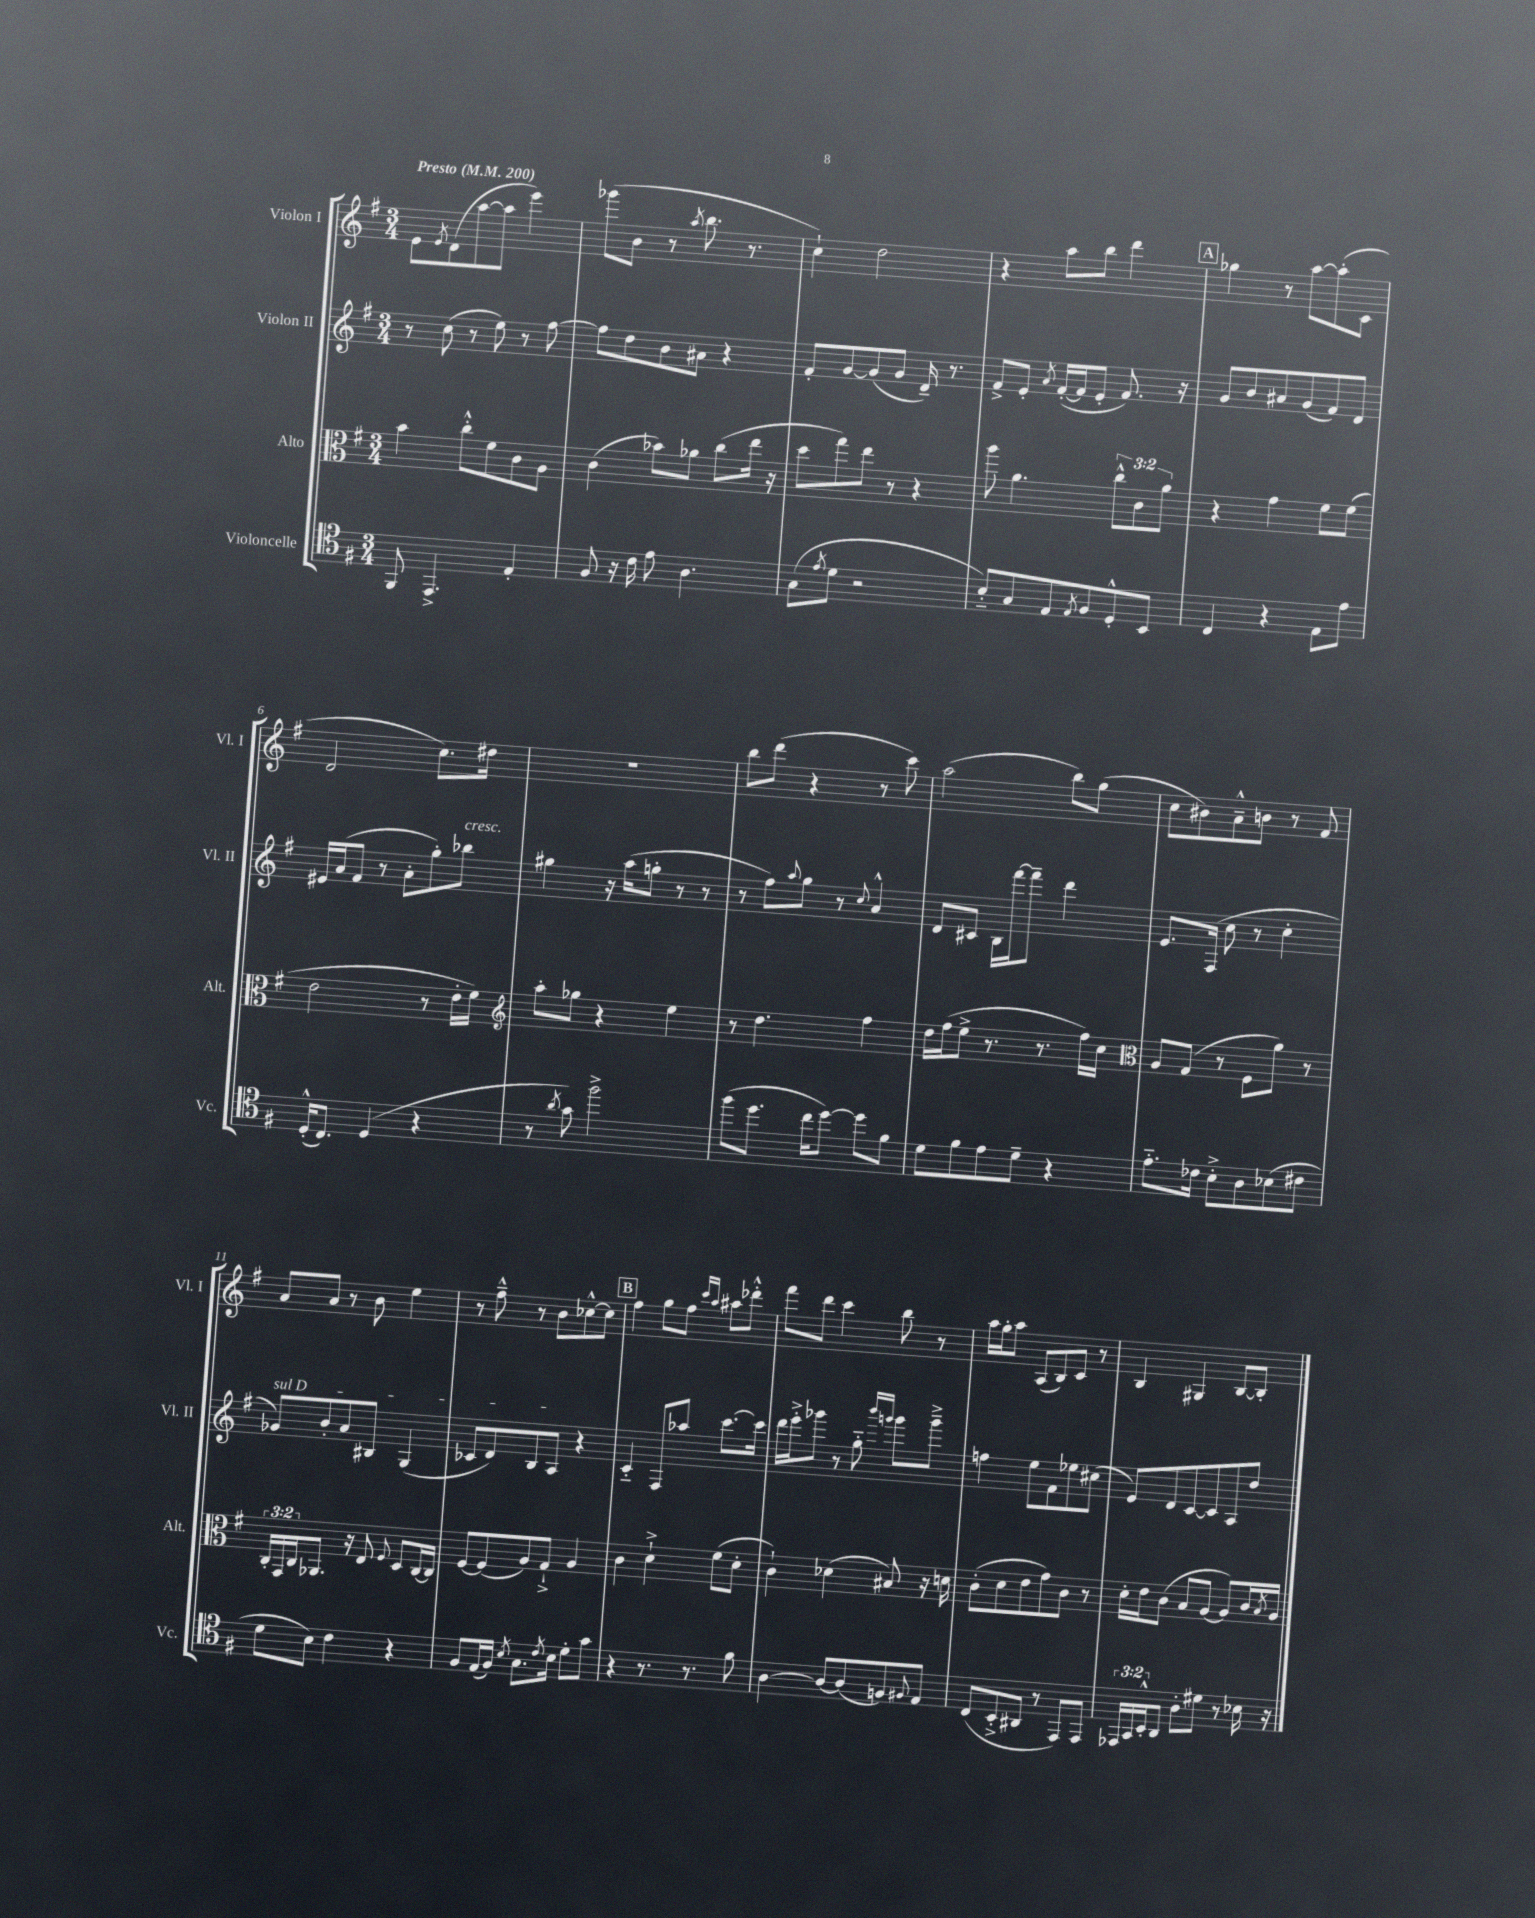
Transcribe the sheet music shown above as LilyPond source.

<<
\new StaffGroup <<
\new Staff = "s0" \with { instrumentName = "Violon I" shortInstrumentName = "Vl. I" } {
    \clef treble \key g \major \numericTimeSignature \time 3/4 \tempo "Presto" 4 = 200
    e'8 \acciaccatura { e'8 } d'8( a''8~ a''8 e'''4) |
    ges'''8( b'8 r8 \acciaccatura { a''8 } b''8. r8. |
    c''4-!) d''2 |
    r4 a''8 b''8 d'''4 |
    \mark \markup { \box "A" } ges''4 r8 a''8~ a''8-.( c'8 |
    d'2 c''8.) dis''16 |
    R2. |
    b''8 d'''8( r4 r8 c'''8) |
    a''2( b''8) g''8( |
    c''8 bis'8) a'8---^ b'8 r8 fis'8 |
    a'8 a'8 r8 b'8 e''4 |
    r8 fis''8---^ r8 b'8 ces''8~-^ ces''8 |
    \mark \markup { \box "B" } fis''4 g''8 fis''8 \grace { c'''16 a''16 } ais''8 des'''8-.-^ |
    fis'''8 d'''8 c'''4 b''8 r8 |
    a''16 g''16-. a''8 a8( b8) c'8 r8 |
    b4 gis4 b8~ b8-. \bar "|." |
}
\new Staff = "s1" \with { instrumentName = "Violon II" shortInstrumentName = "Vl. II" } {
    \clef treble \key g \major \numericTimeSignature \time 3/4
    r8 c''8( r8 e''8) r8 fis''8~ |
    fis''8 d''8 b'8 ais'8 r4 |
    fis'8-. g'8~ g'8( g'8 d'16--) r8. |
    fis'8-> e'8-. \acciaccatura { a'8 } fis'16~-.( fis'16 e'8-. fis'8.) r16 |
    \mark \markup { \box "A" } g'8 b'8 ais'8 g'8( fis'8) d'8 |
    eis'16 a'16( fis'8 r8 a'8-. g''8-.) bes''8^\markup { \italic "cresc." } |
    gis''4 r16 a''16( g''8-. r8 r8 |
    r8 fis''8) \appoggiatura { a''8 } g''8 r8 \appoggiatura { c''8 } a'4-^ |
    d'8 cis'8 b16 fis'''16~ fis'''8-- d'''4 |
    e'8. fis16( c''8 r8 c''4-. |
    \once \override TextSpanner.bound-details.left.text = \markup { \italic "sul D" } ges'8\startTextSpan) b'8-. a'8 bis8 g4( |
    ces'8 d'8) b8 a8\stopTextSpan r4 |
    \mark \markup { \box "B" } c'4-_ fis8 aes''8 c'''8.~ c'''16 |
    d'''16 e'''16-.-> ges'''8 r8 g''8-_ \grace { b'''16 g'''16 } g'''8 g'''8---> |
    f''4 e''8 fis'8 ees''8 cis''8( |
    e'8) d'8 c'8~ c'8 a8 d''8 \bar "|." |
}
\new Staff = "s2" \with { instrumentName = "Alto" shortInstrumentName = "Alt." } {
    \clef alto \key g \major \numericTimeSignature \time 3/4 \override Staff.TupletNumber.text = #tuplet-number::calc-fraction-text
    b'4 c''8-.-^ fis'8 c'8 a8 |
    c'4( bes'8) aes'8 c''8( e''16 r16 |
    d''8 g''8) e''8 r8 r4 |
    a''8 a'4. \tuplet 3/2 { c''8-^ c'8 a'8 } |
    \mark \markup { \box "A" } r4 g'4 fis'8 fis'8( |
    e'2 r8 e'16-. fis'16) |
    \clef treble a''8-. ges''8 r4 e''4 |
    r8 d''4. fis''4 |
    d''16 fis''16( e''8-> r8. r8. fis''16) c''16 |
    \clef alto a8 g8( r8 fis8 a'8) r8 |
    \tuplet 3/2 { c16-. g,16 c16 } aes,8. r16 e8 \appoggiatura { fis8 } d8 c16~ c16 |
    fis8~ fis8( a8) g8-!-> a4 |
    \mark \markup { \box "B" } c'4 d'4-!-> fis'8( d'8-. |
    c'4-!) des'4( bis8) r16 d'16 |
    c'8-.( d'8 e'8 g'8) c'8 r8 |
    d'16-. e'16 c'8( b8 a8~ a8) c'16 \acciaccatura { b8 } a16 \bar "|." |
}
\new Staff = "s3" \with { instrumentName = "Violoncelle" shortInstrumentName = "Vc." } {
    \clef tenor \key g \major \numericTimeSignature \time 3/4 \override Staff.TupletNumber.text = #tuplet-number::calc-fraction-text
    fis,8 e,4.-> e4-. |
    fis8 r16 c'16 e'8 a4. |
    g8( \acciaccatura { e'8 } d'8 r2 |
    b8-_) g8 e8 \acciaccatura { e8 } fis8 d8-.-^ b,8 |
    \mark \markup { \box "A" } c4 r4 e8 e'8 |
    d16-.-^( c8.) d4( r4 |
    r8 \acciaccatura { a'8 } g'8) fis''2-> |
    fis''8( d''8. c''16 d''8~) d''8 fis'8 |
    d'8 fis'8 e'8 d'8-- r4 |
    e'8.-_ ces'16 b8-.-> a8 bes8( cis'8 |
    d'8 b8) c'4 r4 |
    fis8 e16( fis16) \acciaccatura { b8 } g8. \acciaccatura { c'8 } b16 d'8-. g'8 |
    \mark \markup { \box "B" } r4 r8. r8. fis'8 |
    a4~ a8~ a8( f8) \appoggiatura { fis8 } e8 |
    c8( b,8-.-> ais,8 r8 e,8) e,8 |
    \tuplet 3/2 { ees,16 g,16 b,16-.-^ } a,8 a8-. dis'8 r8 bes16 r16 \bar "|." |
}
>>
>>
